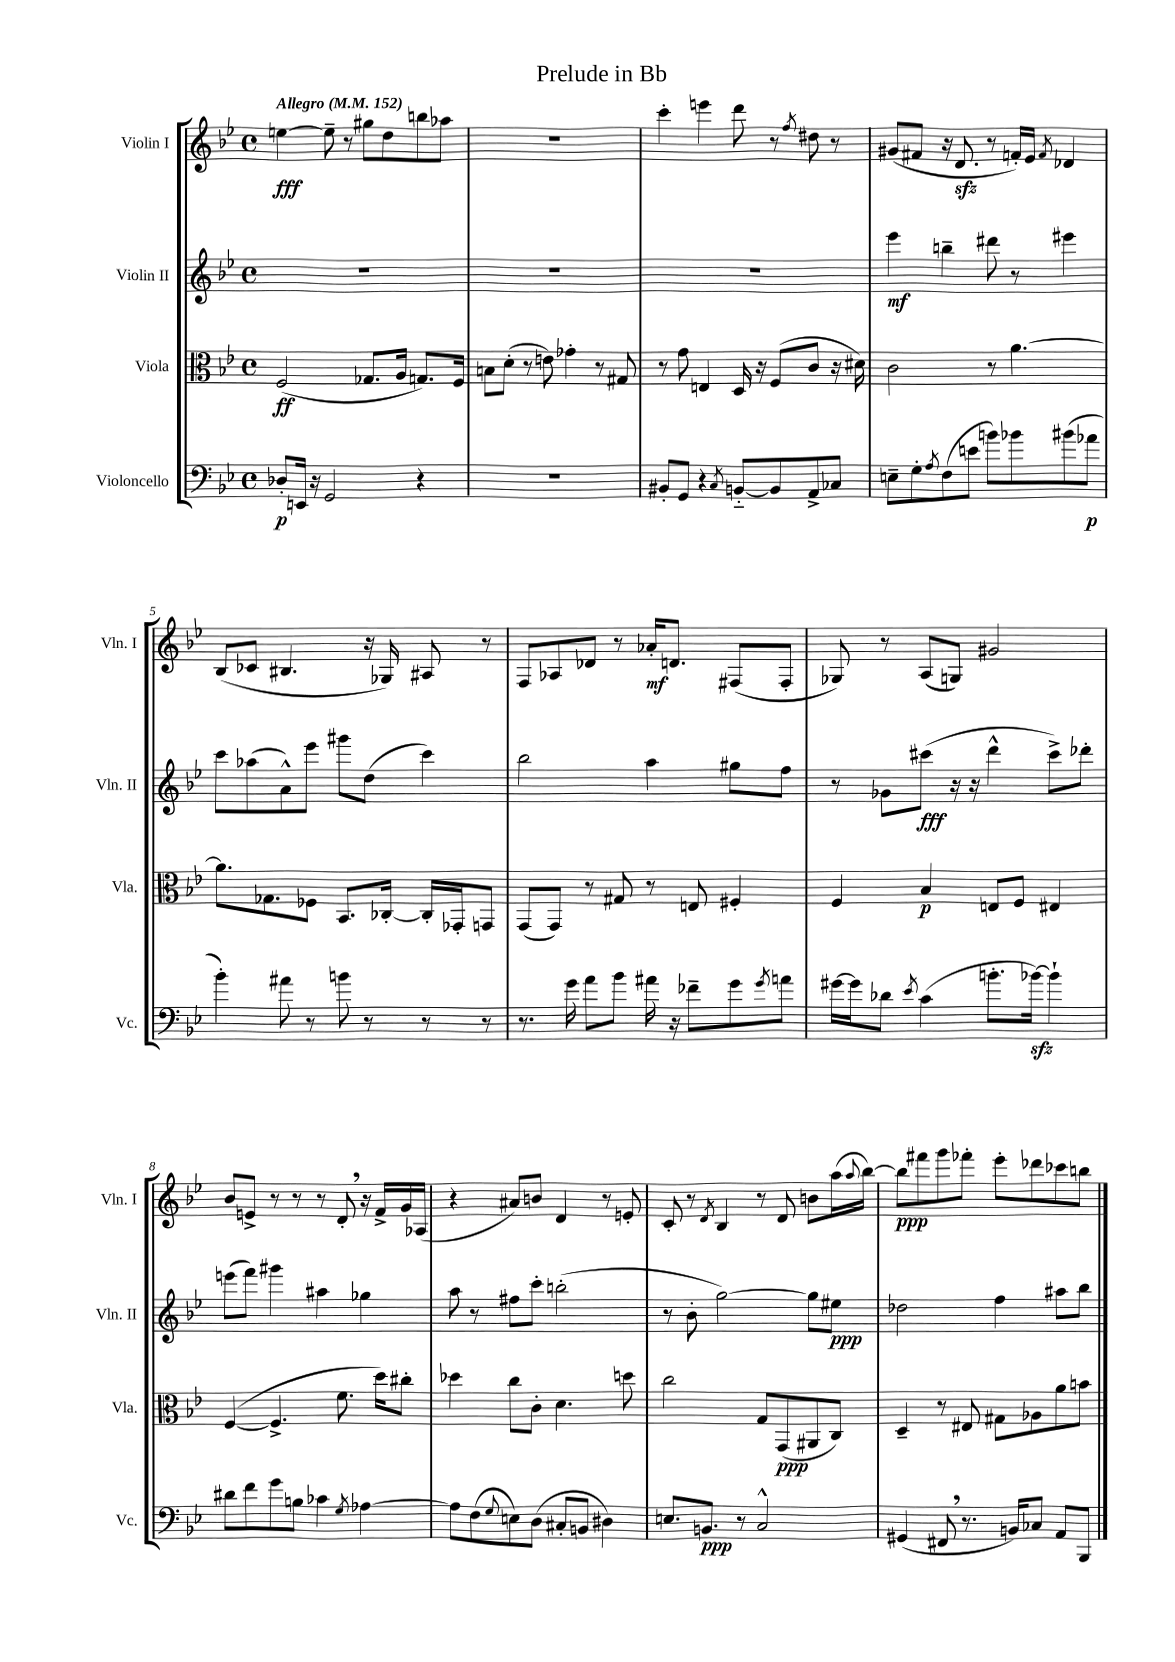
\header { title = "Prelude in Bb" }
<<
\new StaffGroup <<
\new Staff = "s0" \with { instrumentName = "Violin I" shortInstrumentName = "Vln. I" } {
    \clef treble \key bes \major \defaultTimeSignature \time 4/4 \tempo "Allegro" 4 = 152
    e''4~\fff e''8-- r8 gis''8 d''8 b''8 aes''8 |
    R1 |
    c'''4-. e'''4 d'''8 r8 \acciaccatura { f''8 } dis''8 r8 |
    gis'8( fis'8 r16 d'8.\sfz r8 f'16-.) ees'16 \acciaccatura { f'8 } des'4 |
    bes8( ces'8 bis4. r16 ges16) ais8 r8 |
    f8 aes8 des'8 r8 aes'16-.\mf d'8. fis8( fis8-. |
    ges8) r8 a8( g8) gis'2 |
    bes'8 e'8-> r8 r8 r8 d'8-. \breathe r16 f'16-> g'16 aes16( |
    r4 ais'8) b'8 d'4 r8 e'8-. |
    c'8-. r8 \acciaccatura { d'8 } bes4 r8 d'8 b'8 a''16( \appoggiatura { a''8 } bes''16~) |
    bes''8\ppp fis'''8 g'''8 fes'''8-. ees'''8-. des'''8 ces'''8 b''8 \bar "|." |
}
\new Staff = "s1" \with { instrumentName = "Violin II" shortInstrumentName = "Vln. II" } {
    \clef treble \key bes \major \defaultTimeSignature \time 4/4
    R1 |
    R1 |
    R1 |
    ees'''4\mf b''4-- dis'''8 r8 eis'''4 |
    c'''8 aes''8( a'8-^) ees'''8 gis'''8 d''8( c'''4) |
    bes''2 a''4 gis''8 f''8 |
    r8 ges'8 cis'''8\fff( r16 r16 d'''4-^ cis'''8->) des'''8-. |
    e'''8( f'''8) gis'''4 ais''4 ges''4 |
    a''8 r8 fis''8 c'''8-. b''2-.( |
    r8 bes'8-. g''2~) g''8 eis''8\ppp |
    des''2 f''4 ais''8 bes''8 \bar "|." |
}
\new Staff = "s2" \with { instrumentName = "Viola" shortInstrumentName = "Vla." } {
    \clef alto \key bes \major \defaultTimeSignature \time 4/4
    f2\ff( ges8. a16 g8.) f16 |
    b8 d'8-.( r8 e'8) ges'4-. r8 gis8 |
    r8 g'8 e4 d16 r16 f8( c'8 r16 dis'16) |
    c'2 r8 a'4.~ |
    a'8. ges8. fes8 bes,8. ces16~-. ces16-. ges,16-. g,8 |
    g,8( g,8) r8 gis8 r8 e8 fis4-. |
    f4 bes4\p e8 f8 eis4 |
    f4~( f4.-> f'8. d''16) cis''8-. |
    des''4 c''8 c'8-. d'4. d''8 |
    c''2 g8 g,8\ppp( ais,8 c8) |
    d4-- r8 eis8 gis8 aes8 a'8 b'8 \bar "|." |
}
\new Staff = "s3" \with { instrumentName = "Violoncello" shortInstrumentName = "Vc." } {
    \clef bass \key bes \major \defaultTimeSignature \time 4/4
    des8-.\p e,16 r16 g,2 r4 |
    R1 |
    bis,8-. g,8 r4 \acciaccatura { c8 } b,8~-_ b,8 a,8-> ces8 |
    e8-- g8-. \acciaccatura { a8 } f8( e'8 b'8) bes'8 bis'8( aes'8\p |
    bes'4-.) ais'8 r8 b'8 r8 r8 r8 |
    r8. g'16 a'8 bes'8 ais'16 r16 fes'8-- g'8 \acciaccatura { g'8 } a'8 |
    gis'16~ gis'16 des'8 \acciaccatura { ees'8 } c'4( b'8.-. bes'16~\sfz) bes'4-! |
    dis'8 f'8 g'8 b8 ces'4 \acciaccatura { g8 } aes4~ |
    aes8 f8( \appoggiatura { g8 } e8) d8( cis8-. b,8 dis4) |
    e8. b,8.\ppp r8 c2-^ |
    gis,4( fis,8 \breathe r8. b,16) ces8 a,8 bes,,8 \bar "|." |
}
>>
>>
